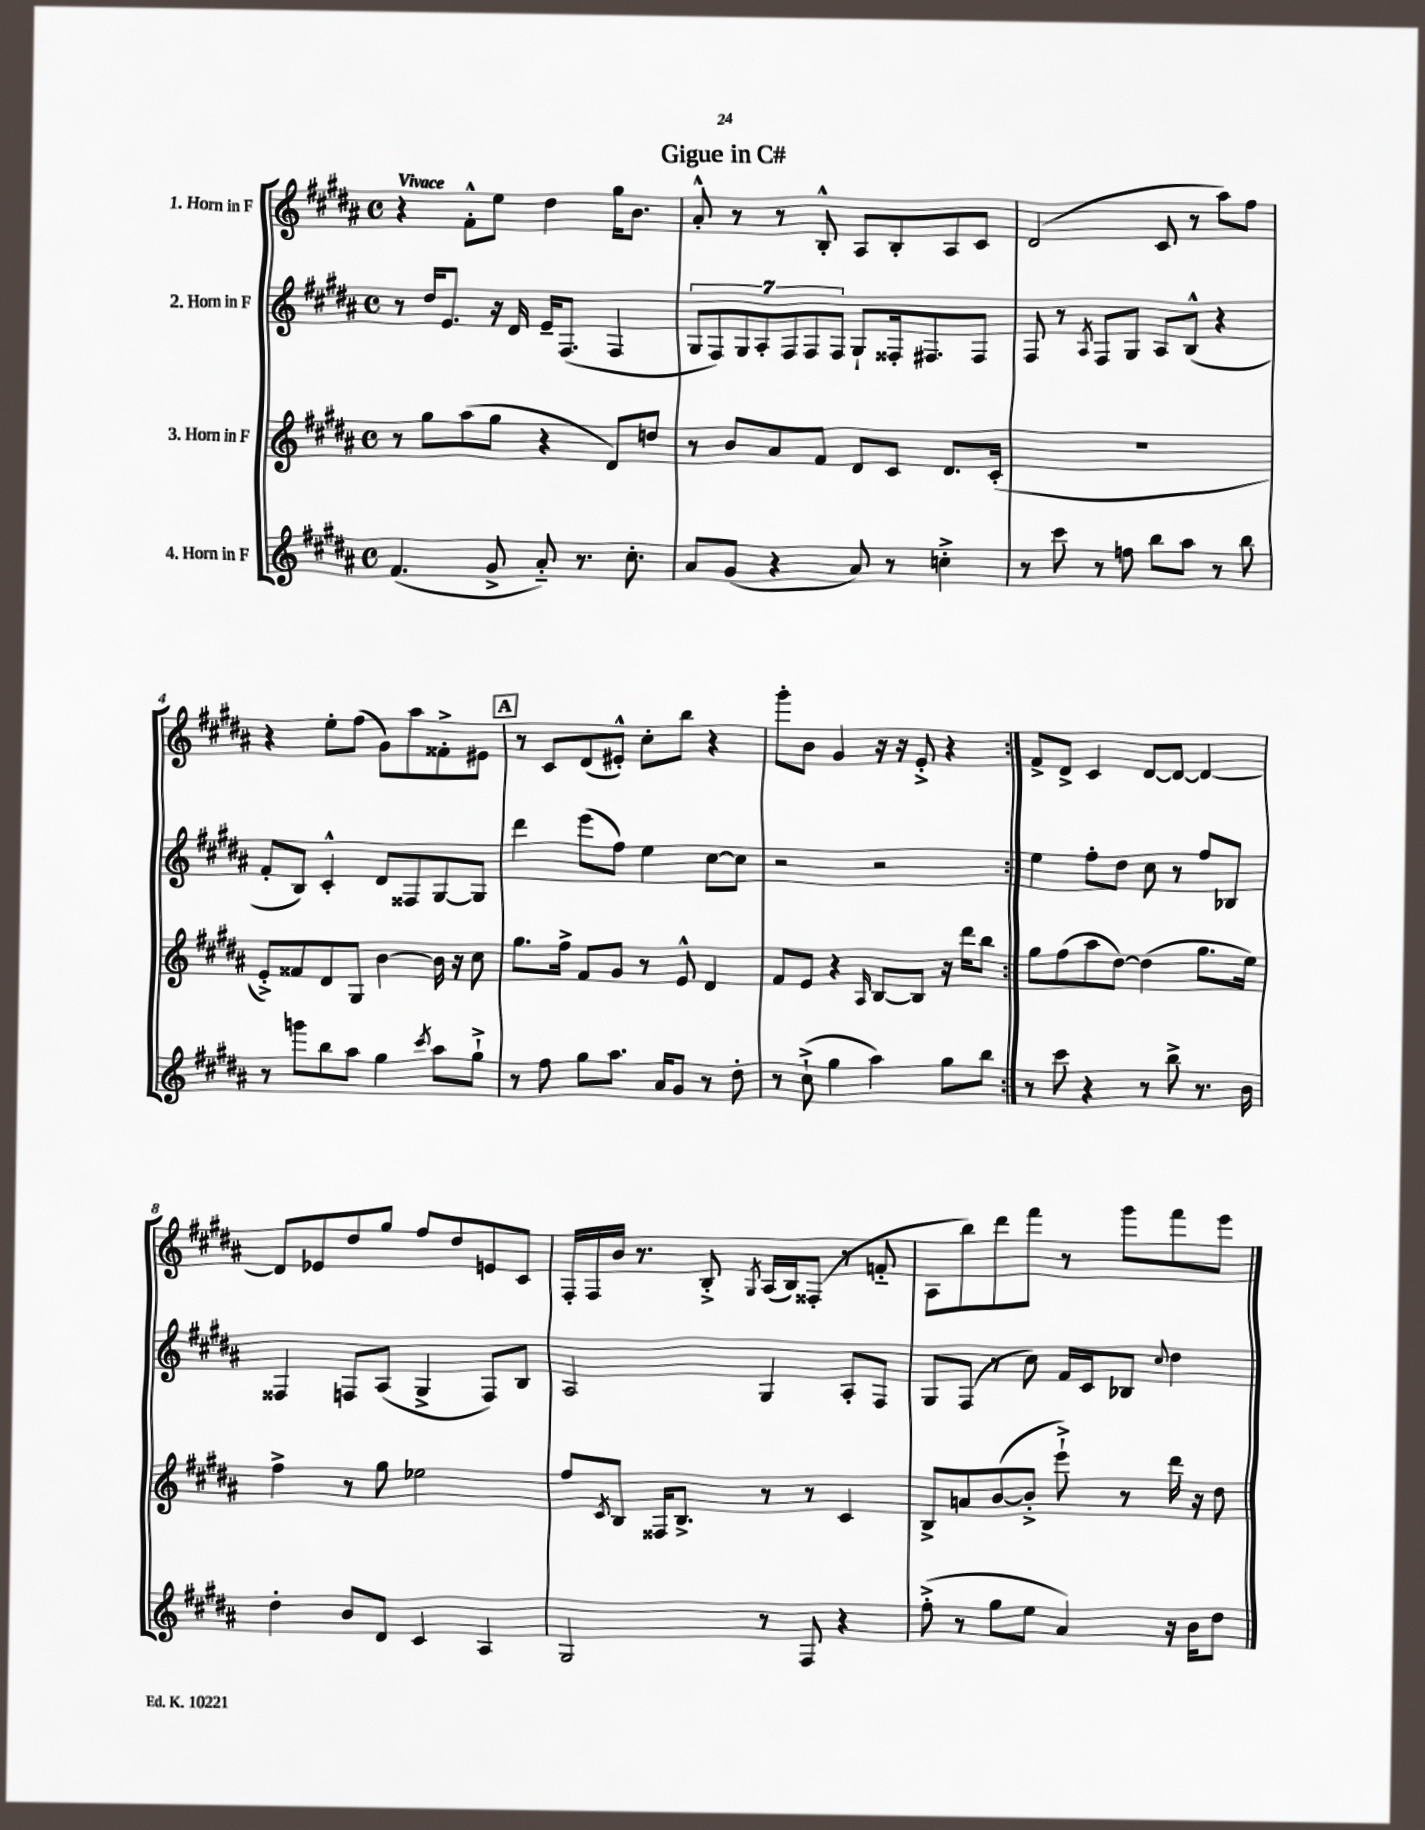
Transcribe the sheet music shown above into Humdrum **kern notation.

**kern	**kern	**kern	**kern
*staff4	*staff3	*staff2	*staff1
*clefG2	*clefG2	*clefG2	*clefG2
*k[f#c#g#d#a#]	*k[f#c#g#d#a#]	*k[f#c#g#d#a#]	*k[f#c#g#d#a#]
*M4/4	*M4/4	*M4/4	*M4/4
*met(c)	*met(c)	*met(c)	*met(c)
(4.f#	8r	8r	4r
.	8gg#	16dd#	.
.	.	8.e	.
.	(8aa#	.	8f#'^^
8g#^	8gg#	16r	8ee
.	.	16d#	.
8a#'~)	4r	16e~	4dd#
.	.	(8.F#	.
8.r	.	.	.
.	8d#)	4F#	16gg#
8.cc#'	.	.	8.b
.	8dd	.	.
=	=	=	=
8a#	8r	14G#	8a#'^^
.	.	14F#)	.
(8g#	8b	.	8r
.	.	14G#	.
.	.	14A#'	.
4r	8a#	.	8r
.	.	14F#	.
.	.	14F#	.
.	8f#	.	8B'^^
.	.	14F#	.
8a#)	8d#	8G#`	8A#
8r	8c#	16F##'	8B'
.	.	8.F#	.
4cc'^	8.d#	.	8A#
.	.	8F#	8c#
.	(16c#'	.	.
=	=	=	=
8r	1r	8F#	(2d#
8ccc#	.	8r	.
.	.	8qA#	.
8r	.	8F#	.
8ff	.	8G#	.
8bb	.	8A#	8c#
8aa#	.	(8B^^	8r
8r	.	4r	8aa#)
8bb	.	.	8ff#
=	=	=	=
8r	8e'^)	8f#'	4r
8ggg	8f##	8B)	.
8bb	8d#	4c#'^^	8ee'
8aa#	8G#	.	(8ff#
4gg#	[4b	8d#	8g#)
.	.	8F##	8aa#
8qccc#	.	.	.
8aa#	16b]	[8G#	8f##'^
.	16r	.	.
8gg#`^	8cc#	8G#]	8e#
=	=	=	=
8r	8.gg#	4ddd#	8r
8ff#	.	.	8c#
.	16ff#^	.	.
8gg#	8f#	(8eee	(8d#
8.aa#	8g#	8ff#)	8e#'^^)
.	8r	4ee	8cc#'
16a#	.	.	.
8g#	8e^^	.	8bb
8r	4d#	[8cc#	4r
8dd#'	.	8cc#]	.
=	=	=	=
8r	8f#	2r	8ggg#'
(8cc#`^	8e	.	8b
4gg#	4r	.	4g#
.	16qqA#	.	.
4aa#)	[8B	2r	16r
.	.	.	16r
.	8B]	.	8e'^
8gg#	16r	.	4r
.	16ddd#	.	.
8bb	8bb	.	.
=:|!	=:|!	=:|!	=:|!
8r	8gg#	4ee	8f#^
8ccc#	(8ff#	.	8d#^
4r	8aa#	8ff#'	4c#
.	[8dd#)	8dd#	.
8r	(4dd#]	8cc#	[8d#
8bb^	.	8r	8d#_
8.r	8.gg#	8ff#	4d#_
.	.	8B-	.
16b	16ee)	.	.
=	=	=	=
4dd#'	4ff#^	4F##	8d#]
.	.	.	8e-
8b	8r	8F	8dd#
8d#	8gg#	(8A#	8gg#
4c#	2ee-	4G#^	8ff#
.	.	.	8dd#
4A#	.	8F)	8e
.	.	8B	8c#
=	=	=	=
2G#	8ff#	2A#	16F#'
.	.	.	16F#
.	8qc#	.	.
.	8B	.	16b
.	.	.	8.r
.	16F##	.	.
.	8.B^	.	.
.	.	.	8B'^
.	.	.	8qG#
8r	8r	4G#	(16A#
.	.	.	16B)
8F#	8r	.	(8F##'
4r	4c#	8A#'	8r
.	.	8F#	8f'~
=	=	=	=
(8ff#'^	8B^	8G#	8A#
8r	8a	(8F#	8bb)
8gg#	([8b	8r	8ddd#
8ee	8b'^]	8cc#)	8fff#
4a#)	8eee`^)	16f#	8r
.	.	16c#	.
.	8r	8B-	8ggg#
.	.	8qqcc#	.
16r	16ddd#	4dd#	8fff#
16b	16r	.	.
8dd#	8dd#	.	8eee
==	==	==	==
*-	*-	*-	*-
